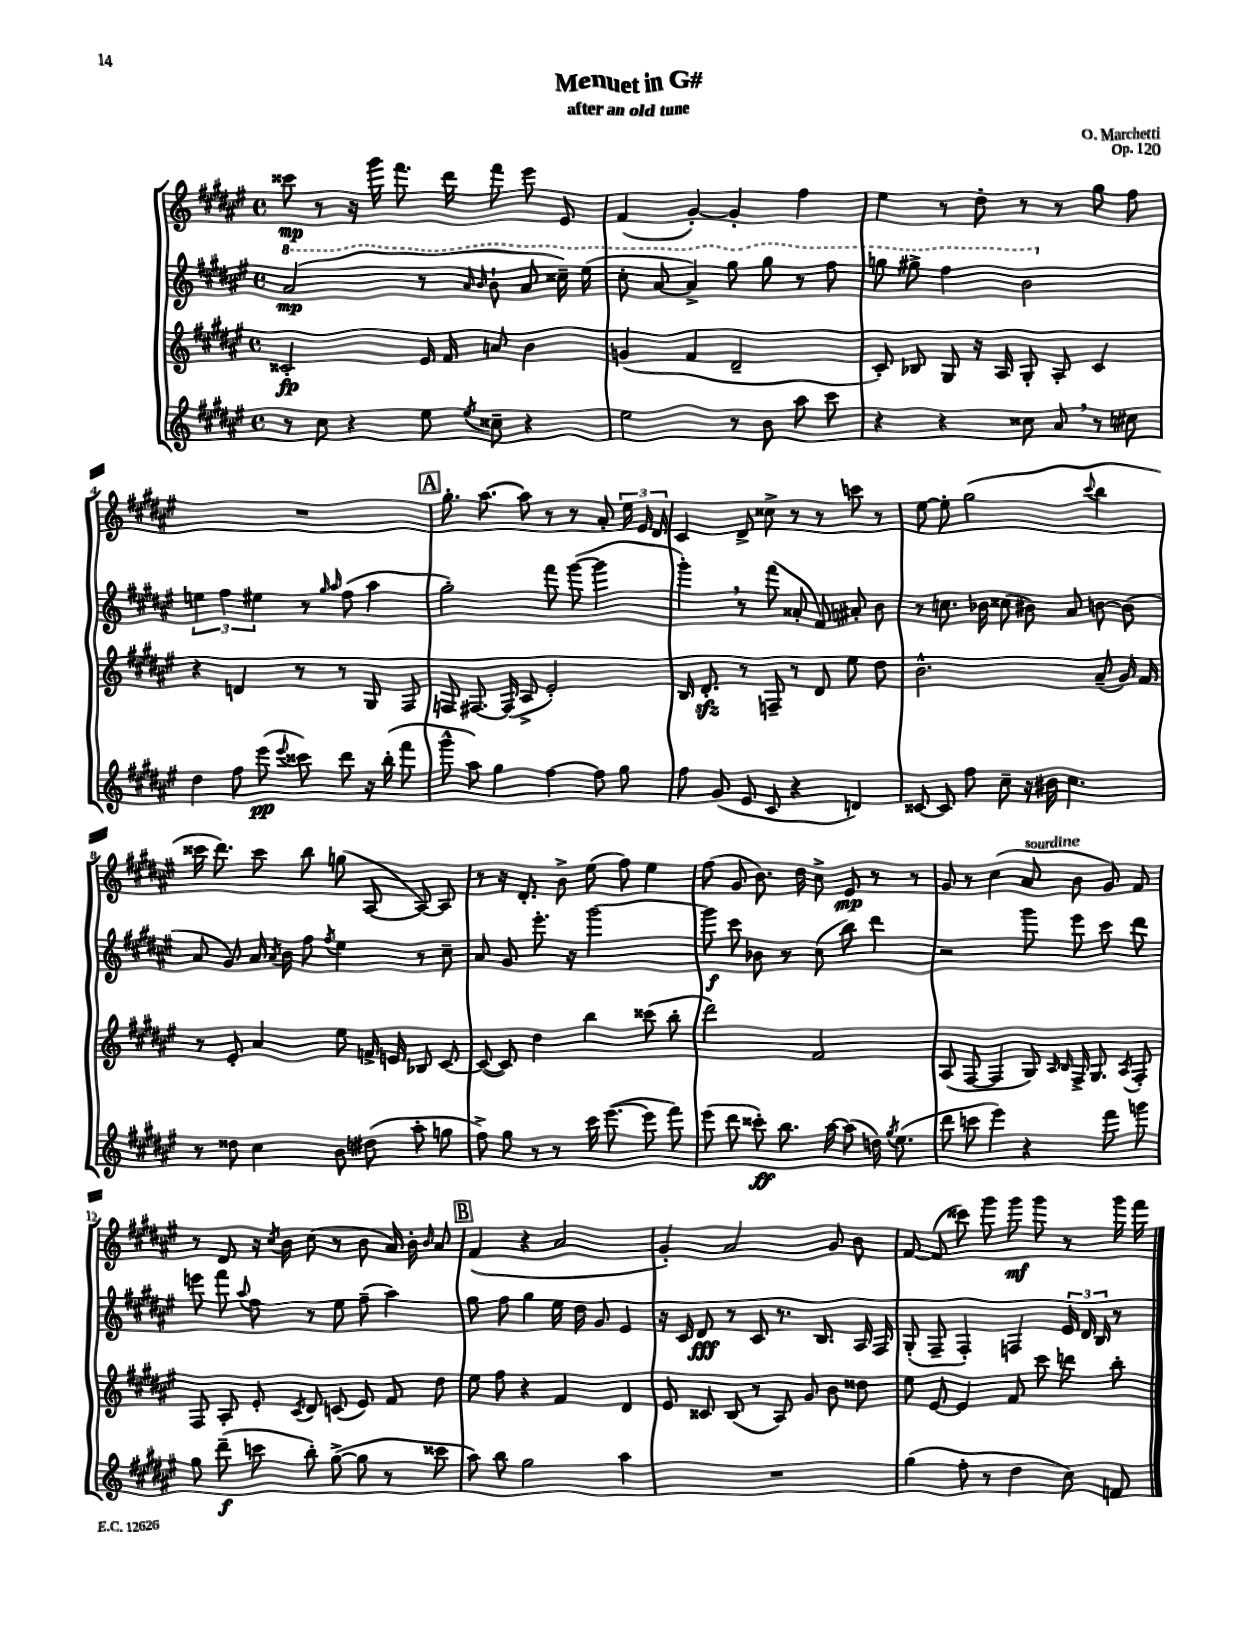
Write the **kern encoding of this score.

**kern	**kern	**kern	**kern
*staff4	*staff3	*staff2	*staff1
*clefG2	*clefG2	*clefG2	*clefG2
*k[f#c#g#d#a#e#]	*k[f#c#g#d#a#e#]	*k[f#c#g#d#a#e#]	*k[f#c#g#d#a#e#]
*M4/4	*M4/4	*M4/4	*M4/4
*met(c)	*met(c)	*met(c)	*met(c)
8r	2c##'	(2aa#	8ccc##
8cc#	.	.	8r
4r	.	.	16r
.	.	.	16ggg#
.	.	.	8.fff#
8ee#	16e#	8r	.
.	16f#	.	16ddd#
.	.	16qqaa#	.
8qee#	.	16qqbb	.
8cc##~	8a	8bb`	8fff#
4r	4b	8aa#	8eee#
.	.	16ccc##~)	8e#
.	.	(16eee#	.
=	=	=	=
2ee#	(4g	8ccc#'	(4f#
.	.	[8aa#	.
.	4f#	4aa#^])	[4g#')
8r	2d#~	8ggg#	4g#']
8b	.	8ggg#	.
8aa#	.	8r	4ff#
8ccc#	.	8fff#	.
=	=	=	=
4r	8c#')	8ggg	4ee#
.	8B-	8ggg#^	.
4r	8G#	4fff#	8r
.	16r	.	8dd#'
.	16A#	.	.
8cc##	8G#'	2bb	8r
8a#	8A#'	.	8r
8r	4c#	.	8gg#
8cc#	.	.	8ff#
=	=	=	=
4dd#	4r	6ee	1r
.	.	6ff#	.
8ff#	4d	.	.
.	.	6ee#	.
(8eee#	.	.	.
8qqeee#	.	.	.
8ccc##)	8r	8r	.
.	.	16qqgg#	.
.	.	16qqaa#	.
8ddd#	8r	(8ff#	.
16r	8G#	4aa#	.
(16bb'	.	.	.
8fff#	8F#	.	.
=	=	=	=
8ggg#^^	8F	2gg#')	8.gg#'
8aa#)	[8.F#	.	.
.	.	.	[8.aa#
4gg#	.	.	.
.	(16F#]	.	.
.	8A#^	.	8aa#]
[4ff#	2e#')	8fff#	8r
.	.	([8ggg#	8r
8ff#]	.	4ggg#]	8a#'
8gg#	.	.	24ee#
.	.	.	24e#
.	.	.	24d#
=	=	=	=
8ff#	16B	4ggg#')	4c#
.	8.d#'	.	.
(8g#	.	.	.
8e#	8r	8r	8d#^
8c#	8F~	(8fff#	8cc##^
4r	8r	8a##'	8r
.	8d#	8f#)	8r
4d)	8ee#	8a#'	8ccc
.	8dd#	8b	8r
=	=	=	=
[8c##	2.b^^	8r	[8ee#
8c##]	.	8.cc	8ee#']
8ff#	.	.	(2gg#
.	.	16b-	.
8cc#~	.	(8cc##	.
16r	.	8b#)	.
16b#	.	.	.
4.cc#	.	8a#	.
.	.	.	8qqccc#
.	(8a#~	[8b	4bb
.	16g#)	(8b]	.
.	16f#	.	.
=	=	=	=
8r	8r	8a#	16ccc##
.	.	.	8.ddd#)
8dd##	8e#'	8g#)	.
4cc#	4a#	16a#	8ccc##
.	.	8qa#	.
.	.	16b	.
.	.	8ff#	8bb
.	.	8qff#	.
8b	8ee#	4ee#	(8gg
(8dd#	16f^	.	[8A#
.	16e	.	.
8aa#'	8B-	8r	8A#_)
8gg	[8c#	8cc#~	8A#]
=	=	=	=
8ff#^)	(8c#_	8a#	8r
8gg#	8c#])	8g#	16r
.	.	.	8.d#'
8r	4dd#	8.eee#'	.
8r	.	.	8b^
.	.	16r	.
16ccc#	4bb	[2ggg#	(8ee#
([8.eee#	.	.	.
.	.	.	8ff#)
8eee#]	(8ccc##	.	4ee#
8fff#)	8bb'	.	.
=	=	=	=
(8eee#	2ddd#)	8ggg#]	(8ff#
8ddd#	.	8ccc#	8g#
8ccc##')	.	8b-	8.b)
8.bb	.	8r	.
.	.	.	16dd#
.	2f#	(8cc#	8cc#^
[16aa#	.	.	.
(8aa#]	.	8bb)	8e#
16dd)	.	4ddd#	8r
8qgg#	.	.	.
(8.ee#	.	.	.
.	.	.	8r
=	=	=	=
8ddd#	(8A#	2r	8g#
8ccc	[8F#	.	8r
4eee#)	4F#]	.	(4cc#
4r	8G#)	8ggg#	8a#
.	16qqA#	.	.
.	16qqB	.	.
.	16F#^	8eee#	8b
.	8.G#	.	.
8fff#	.	8ccc#	8g#)
.	8qA#	.	.
8ggg	8F#'	8ddd#	8f#
=	=	=	=
8gg#	8F#	8eee	8r
(8ddd#~	8A#'	8fff#	8d#
.	.	8qqaa#	.
8ccc	8e#'	8ff#	16r
.	.	.	8qcc#
.	.	.	16b
.	8qc#	.	.
8bb')	8d#	8r	(8cc#
([8gg#^	(8c	8ee#	8r
8gg#]	8e#)	(8ff#~	8b
8r	8f#	4aa#)	16a#)
.	.	.	16b'
.	.	.	16qqb
8ccc##	8dd#	.	8a#
=	=	=	=
8aa#)	8ee#	8gg#	(4f#
8bb	8ff#	8ff#	.
2gg#	4r	4gg#	4r
.	4f#	16ee#	2a#
.	.	16dd#	.
.	.	8g#	.
4aa#	4d#	4e#	.
=	=	=	=
1r	8e#	16r	4g#')
.	.	16c#	.
.	8c##	8d#	.
.	(8B	8r	2a#
.	8r	8c#	.
.	8A#)	8.r	.
.	8g#	.	.
.	.	8.B	.
.	8b	.	8g#
.	8dd##	16A#	8b
.	.	16F#	.
=	=	=	=
(4gg#	8ee#	(8G#'	[8f#
.	[8e#	8F#~	(8f#]
8ff#'	4e#]	4F#')	8ccc##)
8r	.	.	8ggg#
4dd#	8f#	4F	8ggg#
.	8ccc#	.	8ggg#
8cc#)	8ddd	24e#	8r
.	.	24d#	.
.	.	24B	.
8f	8bb'	8r	16ggg#
.	.	.	16fff#
==	==	==	==
*-	*-	*-	*-
